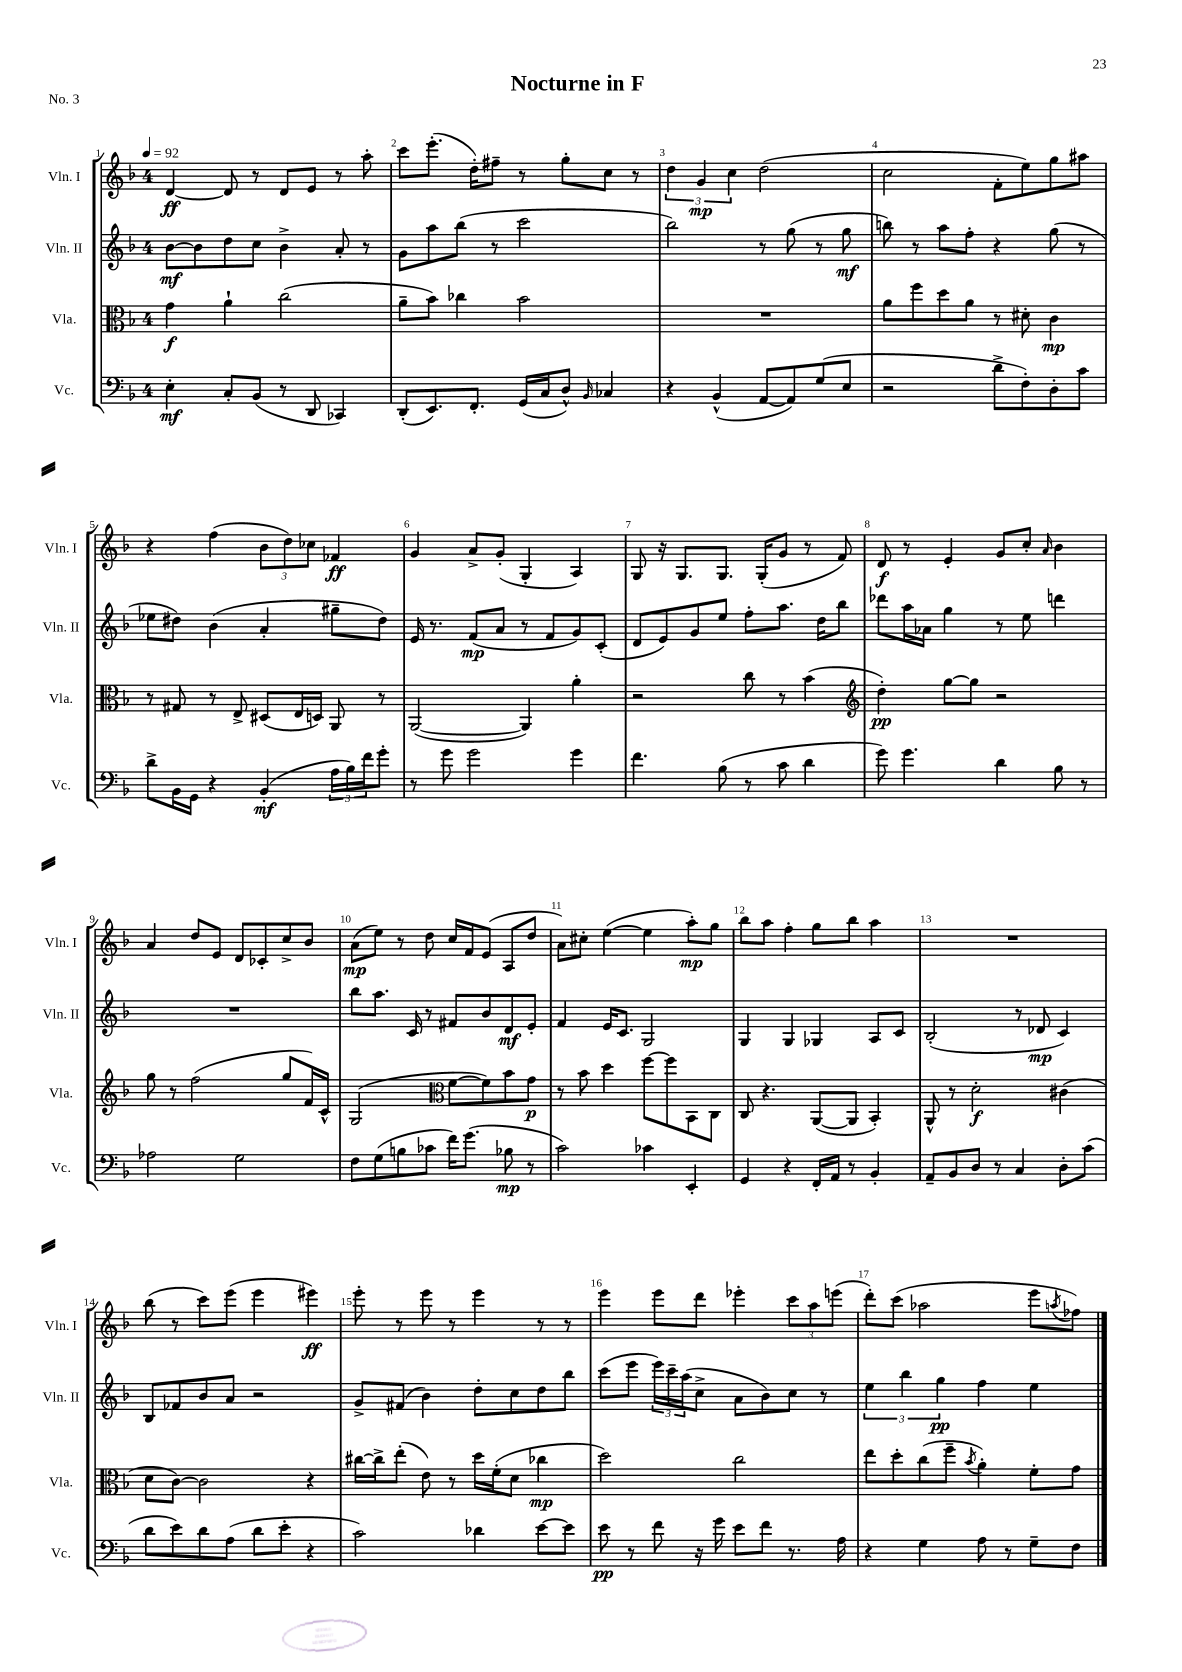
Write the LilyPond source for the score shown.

\header { title = "Nocturne in F" piece = "No. 3" }
<<
\new StaffGroup <<
\new Staff = "s0" \with { instrumentName = "Vln. I" shortInstrumentName = "Vln. I" } {
    \clef treble \key f \major \once \override Staff.TimeSignature.style = #'single-digit \time 4/4 \tempo 4 = 92
    d'4~\ff d'8 r8 d'8 e'8 r8 a''8-. |
    c'''8 e'''8.-.( d''16-.) fis''8-- r8 g''8-. c''8 r8 |
    \tuplet 3/2 { d''4 g'4\mp c''4 } d''2( |
    c''2 f'8-. e''8) g''8 ais''8 |
    r4 f''4( \tuplet 3/2 { bes'8 d''8) ces''8 } fes'4\ff |
    g'4 a'8-> g'8-.( g4-. a4) |
    g8 r16 g8. g8. g16-.( g'8 r8 f'8) |
    d'8\f r8 e'4-. g'8 c''8-. \grace { a'16 } bes'4 |
    a'4 d''8 e'8 d'8 ces'8-. c''8-> bes'8 |
    a'8\mp( e''8) r8 d''8 c''16 f'16 e'8( a8 d''8 |
    a'8) cis''8-. e''4~( e''4 a''8-.\mp) g''8 |
    bes''8 a''8 f''4-. g''8 bes''8 a''4 |
    R1 |
    bes''8( r8 c'''8) e'''8( e'''4 eis'''4\ff) |
    e'''8-. r8 e'''8 r8 e'''4 r8 r8 |
    e'''4 e'''8 d'''8 ees'''4-. \tuplet 3/2 { c'''8 a''8 e'''8( } |
    d'''8-.) c'''8( aes''2 e'''8 \acciaccatura { a''8 } fes''8) \bar "|." |
}
\new Staff = "s1" \with { instrumentName = "Vln. II" shortInstrumentName = "Vln. II" } {
    \clef treble \key f \major \once \override Staff.TimeSignature.style = #'single-digit \time 4/4
    bes'8~\mf bes'8 d''8 c''8 bes'4-> a'8-. r8 |
    g'8 a''8 bes''8( r8 c'''2 |
    bes''2) r8 g''8( r8 g''8\mf |
    b''8) r8 a''8 f''8-. r4 g''8( r8 |
    ees''8 dis''8) bes'4( a'4-. gis''8-- dis''8) |
    e'16 r8. f'8\mp( a'8 r8 f'8 g'8) c'8-.( |
    d'8 e'8) g'8 e''8 f''8-. a''8. d''16 bes''8 |
    des'''8 a''16 aes'16 g''4 r8 e''8 d'''4 |
    R1 |
    bes''8 a''8. c'16 r8 fis'8 bes'8 d'8\mf e'8-. |
    f'4 e'16 c'8. g2 |
    g4 g4 ges4 a8 c'8 |
    bes2-.( r8 des'8\mp c'4) |
    bes8 fes'8 bes'8 a'8 r2 |
    g'8-> fis'8( bes'4) d''8-. c''8 d''8 bes''8 |
    c'''8( e'''8 \tuplet 3/2 { e'''16) c'''16-- a''16( } c''8-> a'8 bes'8) c''8 r8 |
    \tuplet 3/2 { e''4 bes''4 g''4\pp } f''4 e''4 \bar "|." |
}
\new Staff = "s2" \with { instrumentName = "Vla." shortInstrumentName = "Vla." } {
    \clef alto \key f \major \once \override Staff.TimeSignature.style = #'single-digit \time 4/4
    g'4\f a'4-! c''2( |
    a'8-- bes'8) ces''4 bes'2 |
    R1 |
    a'8 f''8 d''8 a'8 r8 dis'8-. c'4\mp |
    r8 gis8 r8 e8-> dis8( e16 d16) a,8 r8 |
    a,2~( a,4) a'4-. |
    r2 c''8 r8 bes'4( |
    \clef treble d''4-.\pp) g''8~ g''8 r2 |
    g''8 r8 f''2( g''8 f'16) c'16-^ |
    g2( \clef alto f'8~ f'8) bes'8 g'8\p |
    r8 bes'8 d''4 f''8~ f''8 bes,8 c8 |
    c8 r4. a,8~( a,8 bes,4-.) |
    a,8-^ r8 d'2-.\f cis'4( |
    d'8 c'8~) c'2 r4 |
    cis''16~ cis''16-> e''8-.( e'8) r8 d''16 f'16-.( d'8 ces''4\mp |
    d''2) c''2 |
    e''8 d''8-. c''8( f''8-- \acciaccatura { bes'8 } a'4-.) f'8-. g'8 \bar "|." |
}
\new Staff = "s3" \with { instrumentName = "Vc." shortInstrumentName = "Vc." } {
    \clef bass \key f \major \once \override Staff.TimeSignature.style = #'single-digit \time 4/4
    e4-.\mf c8-. bes,8( r8 d,8 ces,4) |
    d,8-.( e,8.) f,8.-. g,16( c16 d8-^) \grace { bes,16 } ces4 |
    r4 bes,4-^( a,8~ a,8) g8( e8 |
    r2 d'8-> f8-.) d8-. c'8 |
    d'8-> bes,16 g,16 r4 bes,4-.\mf( \tuplet 3/2 { a16 bes16) f'16 } g'8-. |
    r8 g'8 g'2 g'4 |
    f'4. bes8( r8 c'8 d'4 |
    g'8) g'4. d'4 bes8 r8 |
    aes2 g2 |
    f8 g8( b8 ces'8 f'16) g'8.( bes8\mp r8 |
    c'2) ces'4 e,4-. |
    g,4 r4 f,16-. a,16 r8 bes,4-. |
    a,8-- bes,8 d8 r8 c4 d8-. c'8( |
    d'8 e'8) d'8 a8( d'8 e'8-. r4 |
    c'2) des'4 e'8~ e'8 |
    e'8\pp r8 f'8 r16 g'16 e'8 f'8 r8. a16 |
    r4 g4 a8 r8 g8-- f8 \bar "|." |
}
>>
>>
\layout { \context { \Score \override BarNumber.break-visibility = ##(#f #t #t) barNumberVisibility = #all-bar-numbers-visible } }
